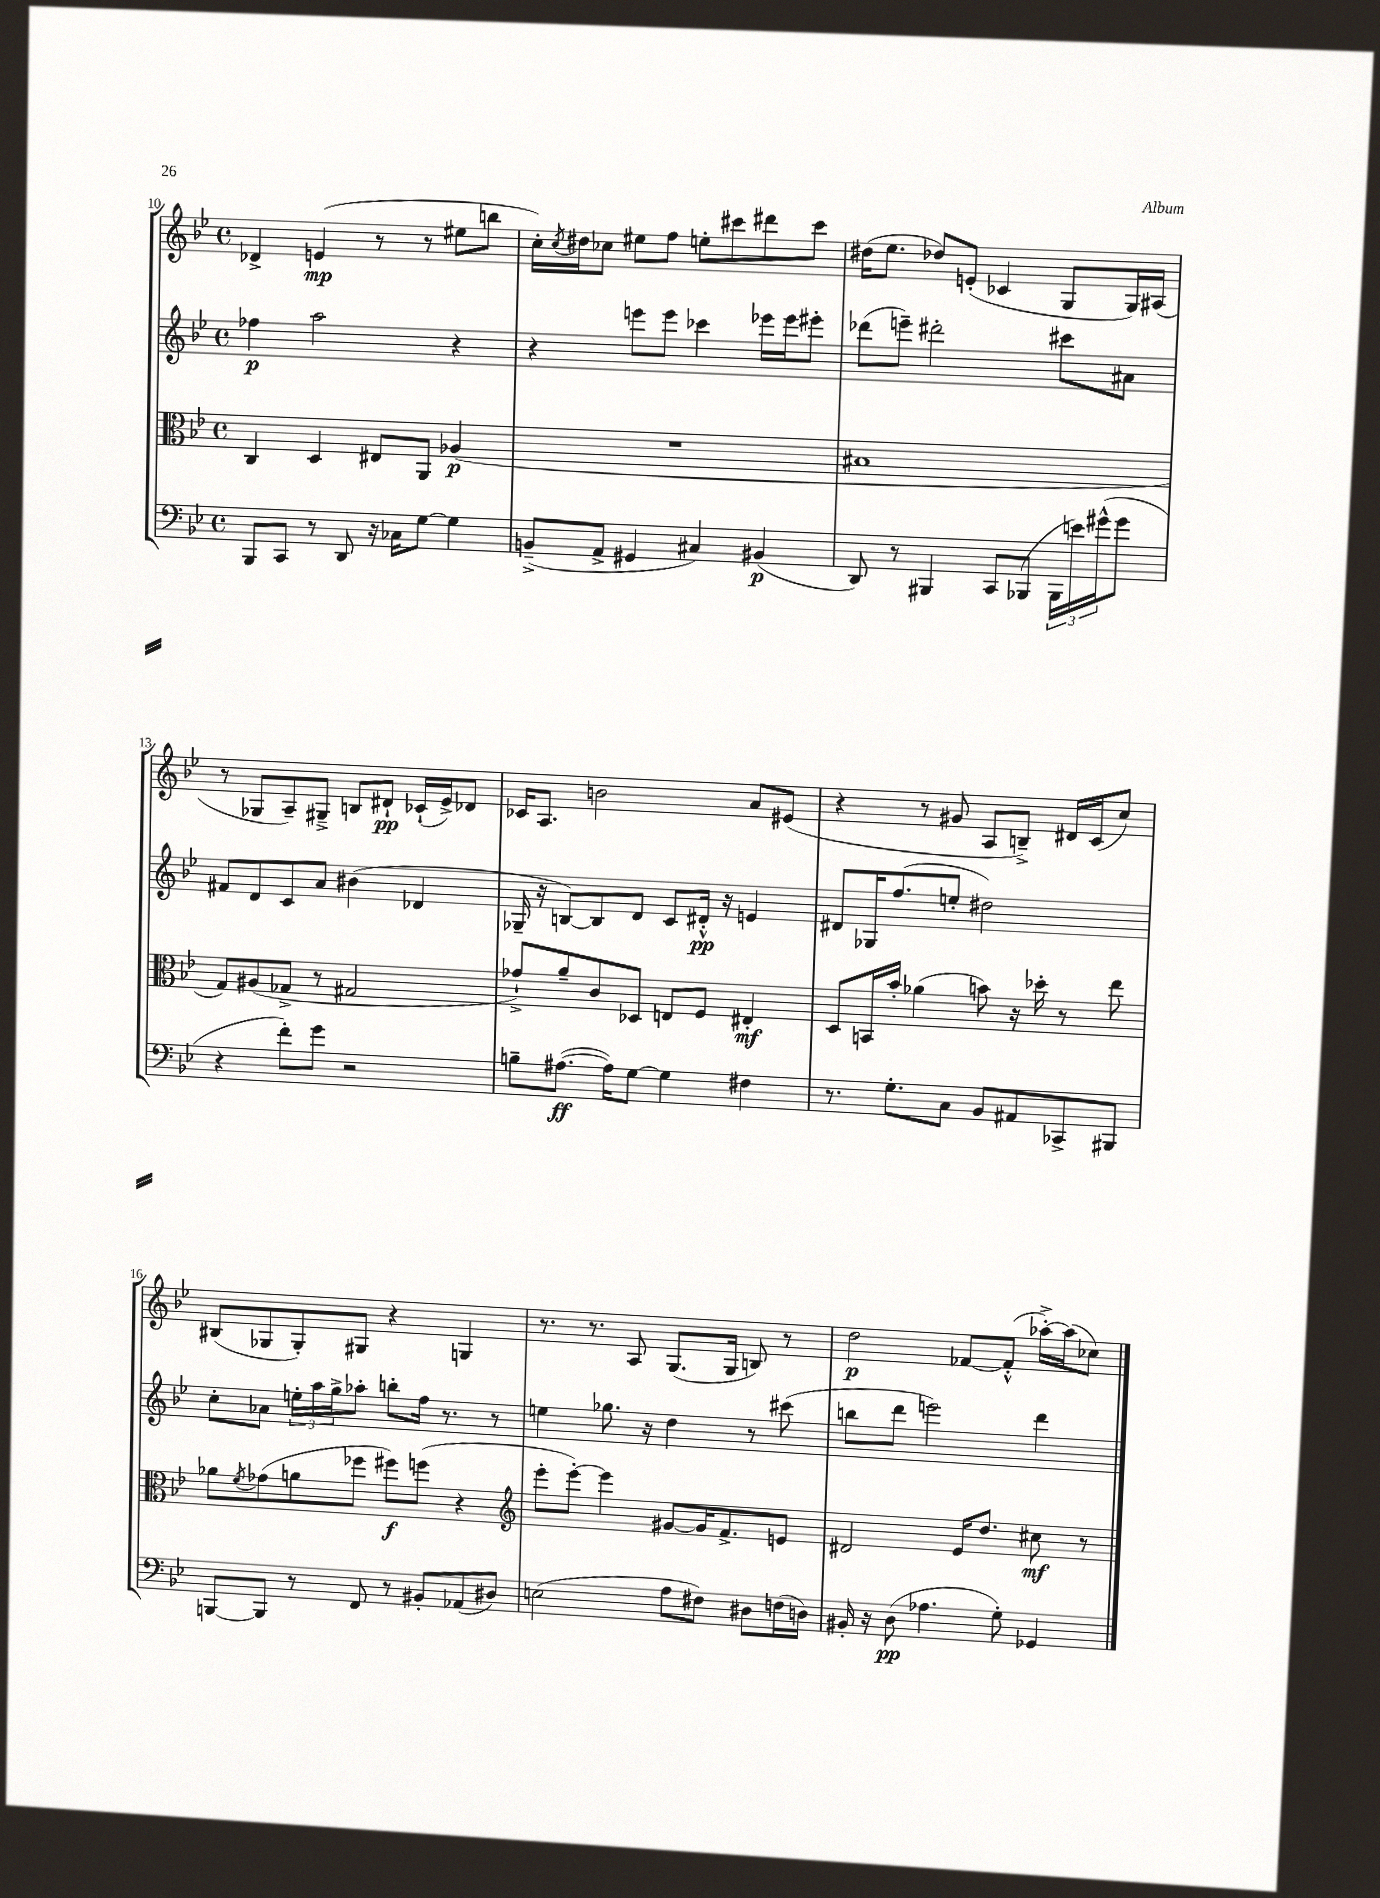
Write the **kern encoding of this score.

**kern	**kern	**kern	**kern
*staff4	*staff3	*staff2	*staff1
*clefF4	*clefC3	*clefG2	*clefG2
*k[b-e-]	*k[b-e-]	*k[b-e-]	*k[b-e-]
*M4/4	*M4/4	*M4/4	*M4/4
*met(c)	*met(c)	*met(c)	*met(c)
8BBB-	4C	4ff-	4d-^
8CC	.	.	.
8r	4D	2aa	(4e
8DD	.	.	.
16r	8E#	.	8r
16C-	.	.	.
[8G	8AA	.	8r
4G]	(4A-	4r	8ee#
.	.	.	8bb
=	=	=	=
(8BB~^	1r	4r	16cc')
.	.	.	8qcc
.	.	.	16dd#
8AA^	.	.	8cc-
4GG#	.	8eee	8ee#
.	.	8eee	8ff
4C#)	.	4ccc-	8ee'
.	.	.	8ccc#
(4BB#	.	16eee-	8ddd#
.	.	16eee-	.
.	.	8eee#'	8ccc#
=	=	=	=
8DD)	1B#	(8ddd-	(16dd#
.	.	.	8.ee-
8r	.	8eee~)	.
4BBB#	.	2ddd#'	8dd-)
.	.	.	(8e'
8CC	.	.	4c-
(8BBB-	.	.	.
24BBB-	.	8ccc#	8G
24e)	.	.	.
(24g#^^	.	.	.
8g#	.	8a#	16G)
.	.	.	(16A#
=	=	=	=
4r	8G)	8f#	8r
.	(8A#	8d	8G-
8f')	8G-^	8c	8A~)
8g	8r	8a	8G#~^
2r	2G#	(4b#	8B
.	.	.	8d#`
.	.	4d-	(16c-`
.	.	.	16e-^)
.	.	.	8d-
=	=	=	=
8B~	8g-`^)	16G-~	16c-
.	.	16r	8.A
([8.A#	8a~	[8B)	.
.	8c	8B]	2b
16A#])	.	.	.
[8G	8D-	8d	.
4G]	8E	8c	.
.	8F	16d#'^^	.
.	.	16r	.
4F#	4E#'	4e	8a
.	.	.	(8e#
=	=	=	=
8.r	8D	8d#	4r
.	16BB	16G-	.
8.G'	16b-'	(8.ff	.
.	(4a-	.	8r
8C	.	8ee'	8g#
8BB-	8b)	2dd#)	8A
8AA#	16r	.	8B~^)
.	16dd-'	.	.
8CC-^	8r	.	16d#
.	.	.	(16c
8BBB#	8ee-	.	8cc)
=	=	=	=
[8BBB	8a-	8cc'	(8B#
.	8qf	.	.
8BBB]	(8g-	8a-	8G-
8r	8a	24ee'	8G-')
.	.	24aa	.
.	.	24gg^	.
8FF	8ff-	8aa-'	8G#
8r	8ff#)	8bb'	4r
8BB#'	(8ff	16ff	.
.	.	8.r	.
(8AA-	4r	.	4G
8D#)	.	8r	.
=	=	=	=
*	*clefG2	*	*
(2E	8eee-'	4ee	8.r
.	[8eee-')	.	.
.	.	.	8.r
.	4eee-]	8.gg-	.
.	.	.	8A
.	.	16r	.
8A	[8g#	4dd	(8.G
8F#)	16g#]	.	.
.	8.f^	.	16G
8D#	.	8r	8B)
(16F	8e	(8ccc#	8r
16D)	.	.	.
=	=	=	=
16BB#'	2d#	8bb	2dd
16r	.	.	.
(8D	.	8ddd	.
4.A-	.	2eee)	.
.	16e-	.	[8f-
.	8.dd	.	.
8G')	.	.	(8f-'^^]
4GG-	8cc#	4ddd	[16aa-'^)
.	.	.	(16aa-]
.	8r	.	8cc-)
==	==	==	==
*-	*-	*-	*-
